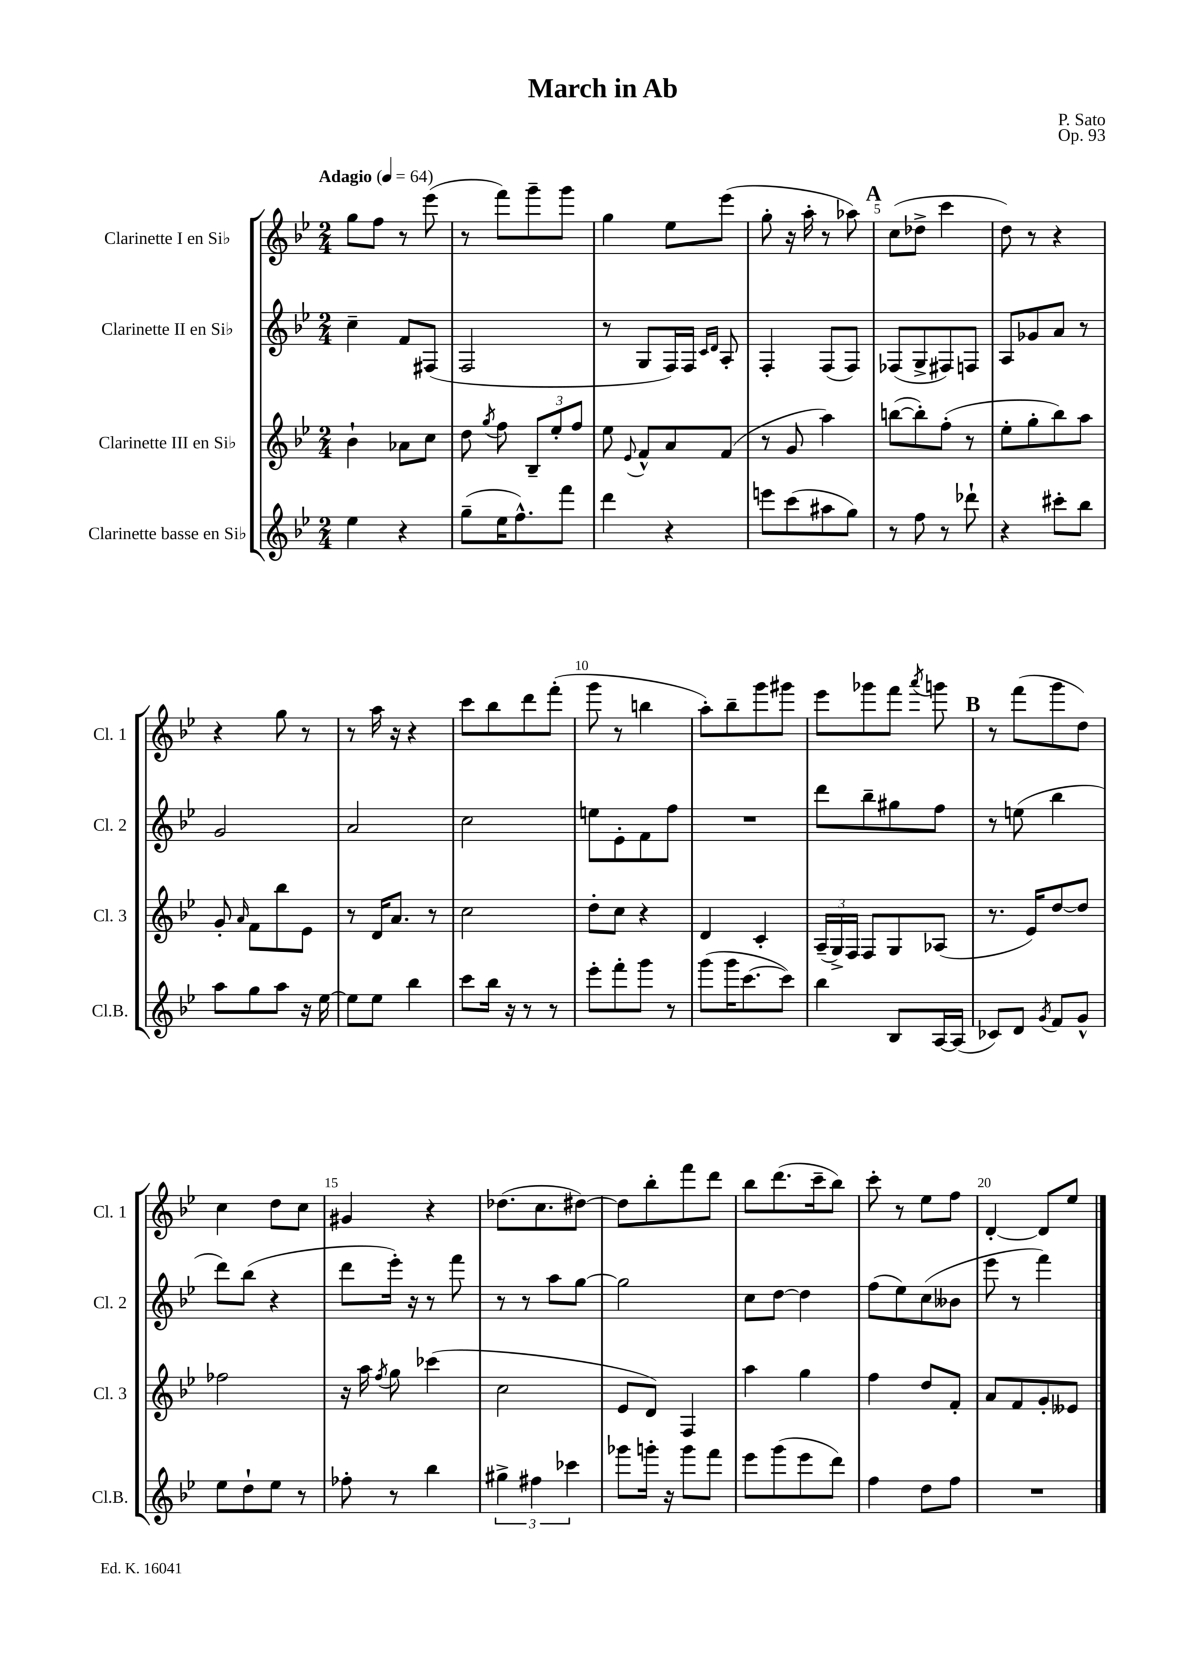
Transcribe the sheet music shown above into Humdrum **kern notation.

**kern	**kern	**kern	**kern
*staff4	*staff3	*staff2	*staff1
*clefG2	*clefG2	*clefG2	*clefG2
*k[b-e-]	*k[b-e-]	*k[b-e-]	*k[b-e-]
*M2/4	*M2/4	*M2/4	*M2/4
*MM64	*MM64	*MM64	*MM64
4ee-	4b-`	4cc~	8gg
.	.	.	8ff
4r	8a-	8f	8r
.	8cc	(8F#	(8eee-
=	=	=	=
(8gg~	8dd	2F	8r
.	8qgg	.	.
16ee-	8ff	.	8fff)
8.ff^^)	.	.	.
.	12B-~	.	8ggg~
.	12ee-'	.	.
8fff	.	.	8ggg
.	12ff	.	.
=	=	=	=
4ddd	8ee-	8r	4gg
.	8qqe-	.	.
.	8f^^	8G	.
4r	8a	16F)	8ee-
.	.	16F	.
.	.	16qqc	.
.	.	16qqd	.
.	(8f	8A'	(8eee-
=	=	=	=
8eee	8r	4F'	8gg'
(8ccc	8g	.	16r
.	.	.	16aa'
8aa#	4aa)	(8F	8r
8gg)	.	8F)	8aa-)
=	=	=	=
8r	([8bb	(8F-	(8cc
8ff	8bb'])	8G^	8dd-^
8r	(8ff'	8F#)	4ccc
8ddd-`	8r	8F	.
=	=	=	=
4r	8ee-'	8A	8dd)
.	8gg'	8g-	8r
8ccc#'	8bb-)	8a	4r
8bb-	8aa	8r	.
=	=	=	=
8aa	8g'	2g	4r
.	16qqa	.	.
8gg	8f	.	.
8aa	8bb-	.	8gg
16r	8e-	.	8r
[16ee-	.	.	.
=	=	=	=
8ee-]	8r	2a	8r
8ee-	16d	.	16aa
.	8.a	.	16r
4bb-	.	.	4r
.	8r	.	.
=	=	=	=
8ccc	2cc	2cc	8ccc
16bb-	.	.	8bb-
16r	.	.	.
8r	.	.	8ddd
8r	.	.	(8fff'
=	=	=	=
8eee-'	8dd'	8ee	8ggg
8fff'	8cc	8e-'	8r
8ggg	4r	8f	4bb
8r	.	8ff	.
=	=	=	=
(8ggg	4d	2r	8aa')
16ggg	.	.	8bb-~
[8.ccc	.	.	.
.	4c'	.	8ggg
8ccc])	.	.	8ggg#
=	=	=	=
4bb-	(24A~	8ddd	8eee-
.	24G^)	.	.
.	24F	.	.
.	8F	8bb-~	8ggg-
8B-	8G	8gg#	8fff
.	.	.	8qaaa
[16A	(8A-	8ff	8ggg
(16A]	.	.	.
=	=	=	=
8c-)	8.r	8r	8r
8d	.	(8ee	(8fff
.	16e-)	.	.
8qg	.	.	.
8f	[8dd	4bb-	8ggg
8g^^	8dd]	.	8dd)
=	=	=	=
8ee-	2ff-	8ddd)	4cc
8dd`	.	(8bb-	.
8ee-	.	4r	8dd
8r	.	.	8cc
=	=	=	=
8ff-'	16r	8ddd	4g#
.	16aa	.	.
.	8qff	.	.
8r	8gg	16eee-')	.
.	.	16r	.
4bb-	(4ccc-	8r	4r
.	.	8fff	.
=	=	=	=
6gg#^	2cc	8r	(8.dd-
.	.	8r	.
6ff#	.	.	.
.	.	.	8.cc
.	.	8aa	.
6ccc-	.	.	.
.	.	[8gg	[8dd#)
=	=	=	=
8ggg-	8e-	2gg]	8dd#]
16ggg'	8d)	.	8bb-'
16r	.	.	.
8ggg	4F	.	8fff
8fff	.	.	8ddd
=	=	=	=
8eee-	4aa	8cc	8bb-
(8ggg	.	[8dd	(8.ddd
8eee-	4gg	4dd]	.
.	.	.	16ccc~
8ddd)	.	.	8bb-)
=	=	=	=
4ff	4ff	(8ff	8ccc'
.	.	8ee-)	8r
8dd	8dd	(8cc	8ee-
8ff	8f'	8b--	8ff
=	=	=	=
2r	8a	8eee-	[4d'
.	8f	8r	.
.	8g'	4fff)	8d]
.	8e--	.	8ee-
==	==	==	==
*-	*-	*-	*-
